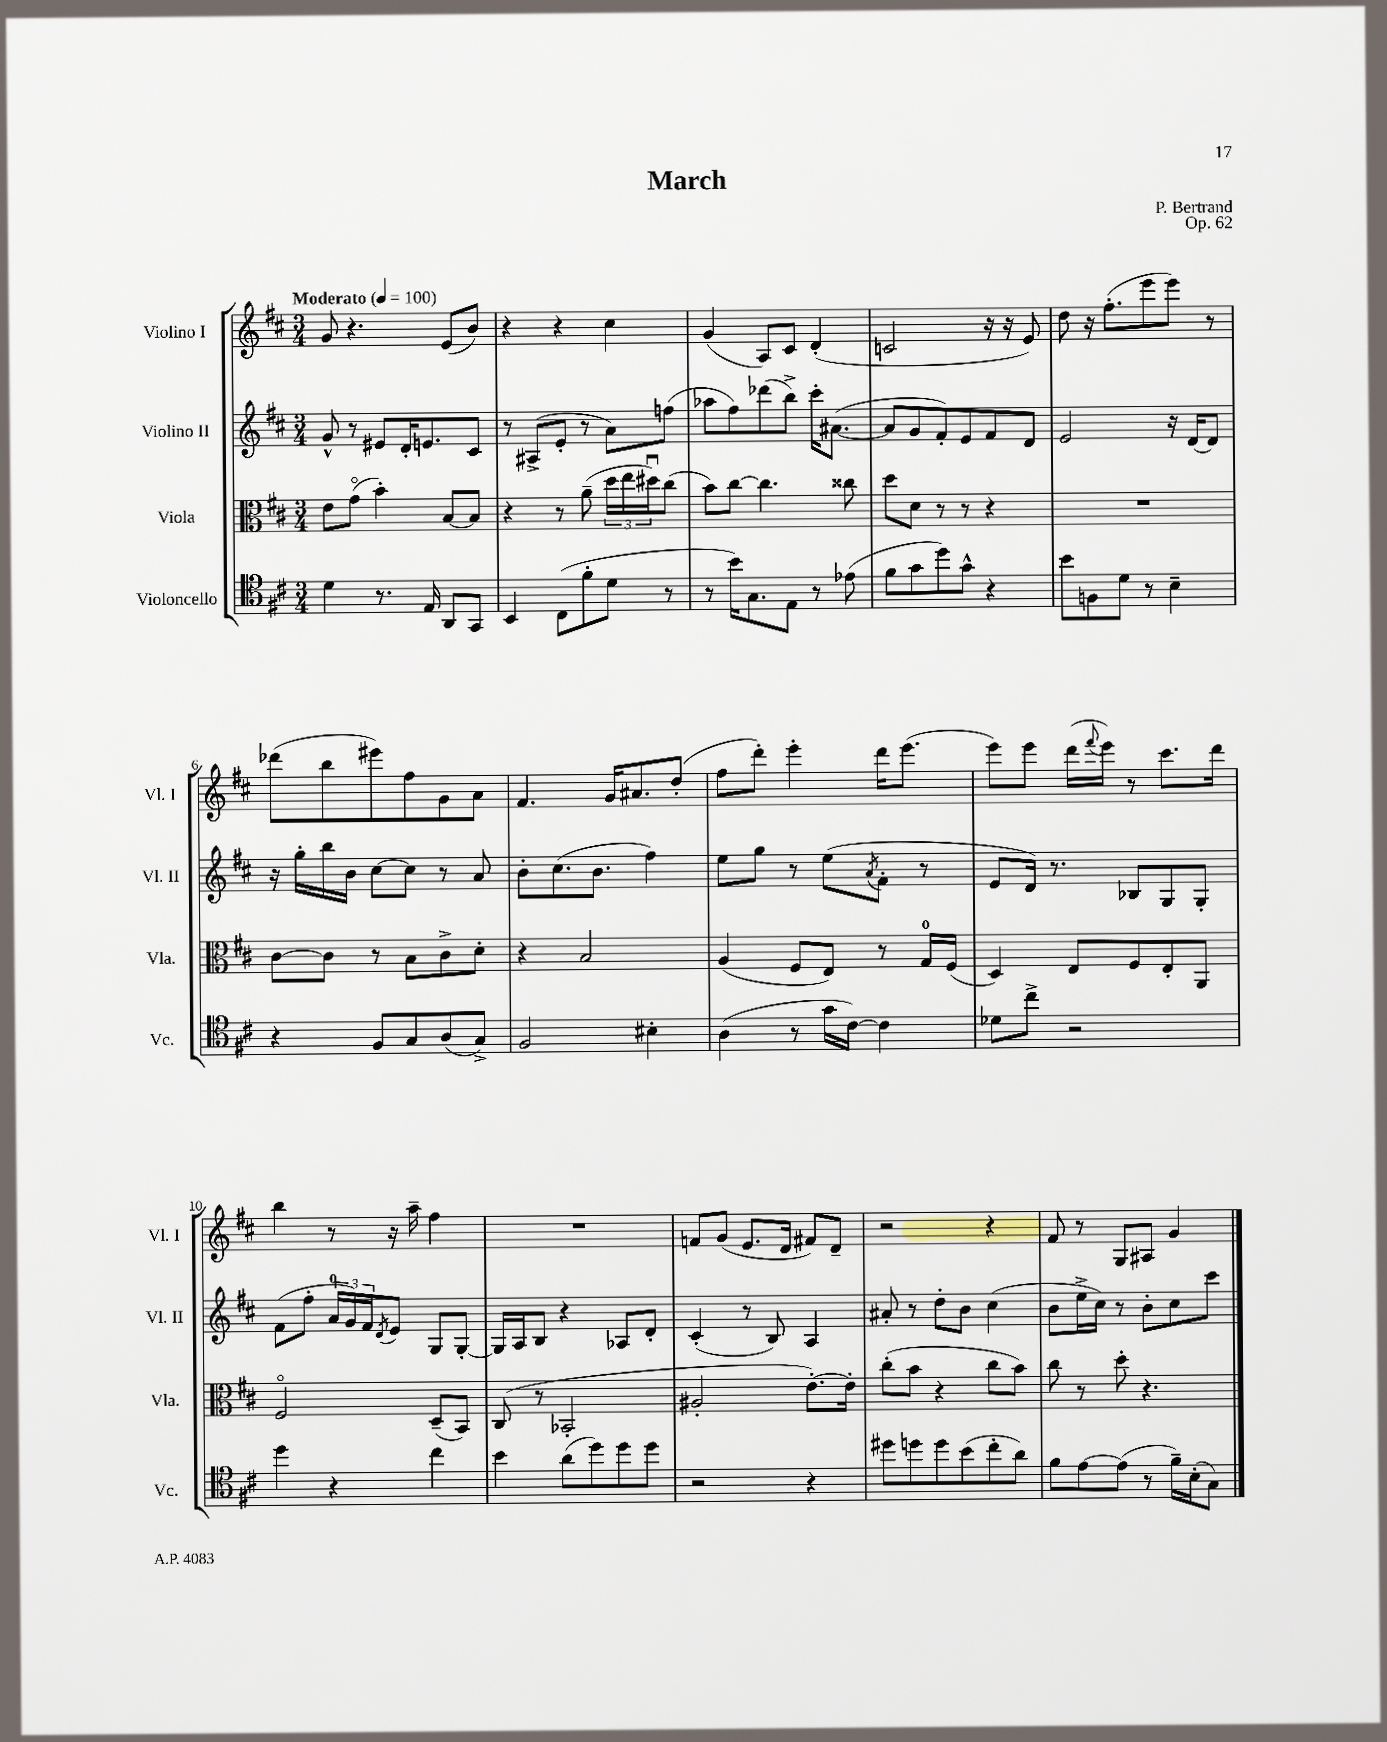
\header { title = "March" composer = "P. Bertrand" opus = "Op. 62" }
<<
\new StaffGroup <<
\new Staff = "s0" \with { instrumentName = "Violino I" shortInstrumentName = "Vl. I" } {
    \clef treble \key d \major \numericTimeSignature \time 3/4 \tempo "Moderato" 4 = 100
    g'8 r4. e'8( b'8) |
    r4 r4 cis''4 |
    g'4( a8) cis'8 d'4-.( |
    c'2 r16 r16 e'8) |
    d''8 r16 fis''8.-.( e'''8 e'''8) r8 |
    des'''8( b''8 eis'''8) fis''8 g'8 a'8 |
    fis'4. g'16 ais'8. d''8-.( |
    fis''8 d'''8-.) e'''4-. d'''16 e'''8.( |
    e'''8) e'''8 d'''16( \appoggiatura { fis'''8 } e'''16) r8 cis'''8. d'''16 |
    b''4 r8 r16 a''16-- fis''4 |
    R2. |
    f'8 g'8( e'8. d'16 fis'8) d'8-- |
    r2 r4 |
    fis'8 r8 g8 ais8 g'4 \bar "|." |
}
\new Staff = "s1" \with { instrumentName = "Violino II" shortInstrumentName = "Vl. II" } {
    \clef treble \key d \major \numericTimeSignature \time 3/4
    g'8-^ r8 eis'8 d'16-. e'8. cis'8 |
    r8 ais8->( e'8-. r8 a'8) f''8( |
    aes''8 fis''8) des'''8( b''8->) cis'''16-. ais'8.~( |
    ais'8 g'8 fis'8-.) e'8 fis'8 d'8 |
    e'2 r16 d'16~ d'8 |
    r16 g''16-. b''16 b'16 cis''8~ cis''8 r8 a'8 |
    b'8-. cis''8.( b'8. fis''4) |
    e''8 g''8 r8 e''8( \acciaccatura { a'8 } fis'8-. r8 |
    e'8 d'16) r8. bes8 g8 g8-. |
    fis'8( fis''8-. \tuplet 3/2 { a'16-0 g'16) fis'16 } \acciaccatura { d'8 } e'8 g8 g8~-. |
    g16 a16 b8 r4 aes8 d'8-. |
    cis'4-.( r8 b8) a4 |
    ais'8-. r8 d''8-. b'8 cis''4( |
    b'8 e''16-> cis''16) r8 b'8-. cis''8 cis'''8 \bar "|." |
}
\new Staff = "s2" \with { instrumentName = "Viola" shortInstrumentName = "Vla." } {
    \clef alto \key d \major \numericTimeSignature \time 3/4
    e'8 g'8\flageolet( b'4-.) b8~ b8 |
    r4 r8 a'8--( \tuplet 3/2 { d''16 e''16 dis''16\downbow) } cis''8( |
    b'8) cis''8~ cis''4. cisis''8 |
    d''8 d'8 r8 r8 r4 |
    R2. |
    cis'8~ cis'8 r8 b8 cis'8-> d'8-. |
    r4 b2 |
    a4( fis8 e8) r8 g16-0 fis16( |
    d4) e8 fis8 e8-. a,8 |
    fis2\flageolet d8--( b,8) |
    cis8( r8 bes,2-. |
    ais2-. e'8.~-.) e'16-. |
    cis''8-.( b'8 r4 cis''8 b'8) |
    cis''8 r8 d''8-. r4. \bar "|." |
}
\new Staff = "s3" \with { instrumentName = "Violoncello" shortInstrumentName = "Vc." } {
    \clef tenor \key d \major \numericTimeSignature \time 3/4
    d'4 r8. e16 a,8 g,8 |
    b,4 cis8( fis'8-. d'8 r8 |
    r8 b'16) g8. e8 r8 ees'8( |
    fis'8 g'8 d''8) g'8-^ r4 |
    b'8 f8 d'8 r8 b4-- |
    r4 fis8 g8 a8( g8->) |
    fis2 bis4-. |
    a4( r8 g'16 cis'16~) cis'4 |
    des'8 cis''8-> r2 |
    d''4 r4 cis''4 |
    b'4 a'8( d''8) d''8 d''8 |
    r2 r4 |
    dis''8 d''8 d''8 b'8( cis''8-. a'8) |
    fis'8 e'8~ e'8( r8 fis'16--) b16-.( g8) \bar "|." |
}
>>
>>
